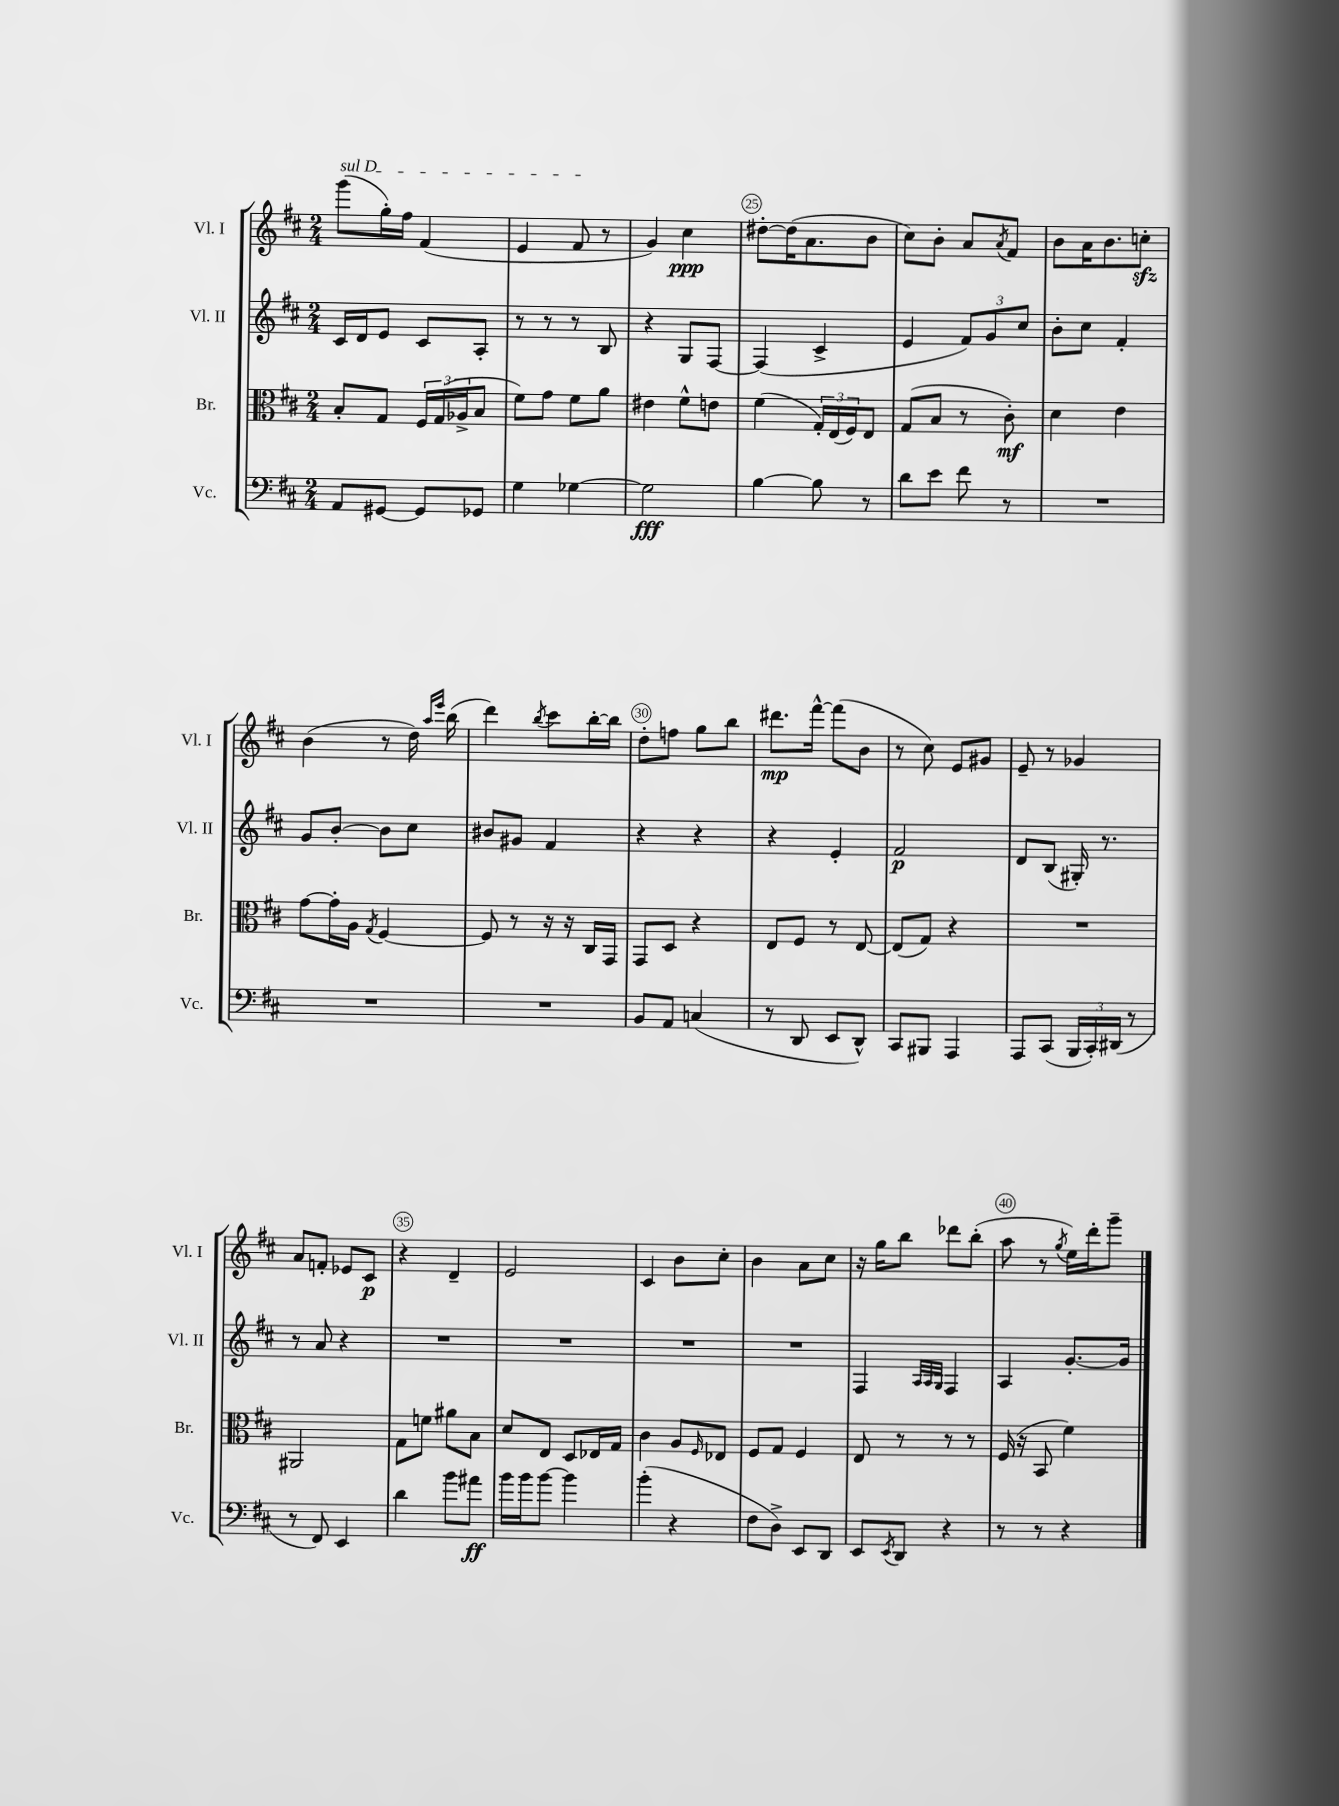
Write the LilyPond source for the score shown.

<<
\new StaffGroup <<
\new Staff = "s0" \with { instrumentName = "Vl. I" shortInstrumentName = "Vl. I" } {
    \clef treble \key d \major \numericTimeSignature \time 2/4
    \once \override TextSpanner.bound-details.left.text = \markup { \italic "sul D" } g'''8\startTextSpan( g''16-.) fis''16 fis'4( |
    e'4 fis'8\stopTextSpan r8 |
    g'4) cis''4\ppp |
    dis''8~-. dis''16( a'8. b'8 |
    cis''8) b'8-. a'8 \acciaccatura { a'8 } fis'8 |
    b'8 a'16 b'8. c''8-.\sfz |
    b'4( r8 d''16) \grace { a''16 e'''16 } b''16( |
    d'''4) \acciaccatura { b''8 } cis'''8 b''16~-. b''16 |
    d''8-. f''8 g''8 b''8 |
    dis'''8.\mp fis'''16~-^ fis'''8( b'8 |
    r8 cis''8) e'8 gis'8 |
    e'8-- r8 ges'4 |
    a'8 f'8-. ees'8 cis'8\p |
    r4 d'4-- |
    e'2 |
    cis'4 b'8 cis''8-. |
    b'4 a'8 cis''8 |
    r16 g''16 b''8 des'''8 b''8-.( |
    a''8 r8 \acciaccatura { g''8 } e''16) d'''16-. g'''8-- \bar "|." |
}
\new Staff = "s1" \with { instrumentName = "Vl. II" shortInstrumentName = "Vl. II" } {
    \clef treble \key d \major \numericTimeSignature \time 2/4
    cis'16 d'16 e'8 cis'8 a8-. |
    r8 r8 r8 b8 |
    r4 g8 fis8~ |
    fis4( cis'4-> |
    e'4 \tuplet 3/2 { fis'8) g'8 cis''8 } |
    b'8-. cis''8 fis'4-. |
    g'8 b'8~-. b'8 cis''8 |
    bis'8 gis'8 fis'4 |
    r4 r4 |
    r4 e'4-. |
    fis'2\p |
    d'8 b8( gis16-.) r8. |
    r8 a'8 r4 |
    R2 |
    R2 |
    R2 |
    R2 |
    fis4 \grace { a32 a32 g32 } fis4 |
    a4 g'8.~-. g'16 \bar "|." |
}
\new Staff = "s2" \with { instrumentName = "Br." shortInstrumentName = "Br." } {
    \clef alto \key d \major \numericTimeSignature \time 2/4
    b8-. g8 \tuplet 3/2 { fis16 g16( aes16-> } b8 |
    fis'8) g'8 fis'8 a'8 |
    eis'4 fis'8-^ e'8 |
    fis'4( \tuplet 3/2 { g16-.) e16( fis16) } e8 |
    g8( b8 r8 cis'8-.\mf) |
    d'4 e'4 |
    g'8~ g'16-. a16 \acciaccatura { g8 } fis4~ |
    fis8 r8 r16 r16 cis16 g,16 |
    g,8 d8 r4 |
    e8 fis8 r8 e8~ |
    e8( g8) r4 |
    R2 |
    ais,2 |
    g8 f'8 ais'8 b8 |
    d'8 e8 d8 ees16 g16 |
    cis'4 a8 \grace { fis16 } ees8 |
    fis8 g8 fis4 |
    e8 r8 r8 r8 |
    fis16( r16 b,8 fis'4) \bar "|." |
}
\new Staff = "s3" \with { instrumentName = "Vc." shortInstrumentName = "Vc." } {
    \clef bass \key d \major \numericTimeSignature \time 2/4
    a,8 gis,8~ gis,8 ges,8 |
    g4 ges4~ |
    ges2\fff |
    b4~ b8 r8 |
    d'8 e'8 fis'8 r8 |
    R2 |
    R2 |
    R2 |
    b,8 a,8 c4( |
    r8 d,8 e,8 d,8-^) |
    cis,8 bis,,8 a,,4 |
    a,,8 cis,8( \tuplet 3/2 { b,,16 cis,16-.) dis,16( } r8 |
    r8 fis,8) e,4 |
    d'4 b'8 ais'8\ff |
    b'16 b'16 b'8~ b'4 |
    b'4-.( r4 |
    fis8 d8->) e,8 d,8 |
    e,8 \acciaccatura { e,8 } d,8 r4 |
    r8 r8 r4 \bar "|." |
}
>>
>>
\layout { \context { \Score currentBarNumber = #22 \override BarNumber.break-visibility = ##(#f #t #t) barNumberVisibility = #(every-nth-bar-number-visible 5) \override BarNumber.stencil = #(make-stencil-circler 0.1 0.3 ly:text-interface::print) } }
